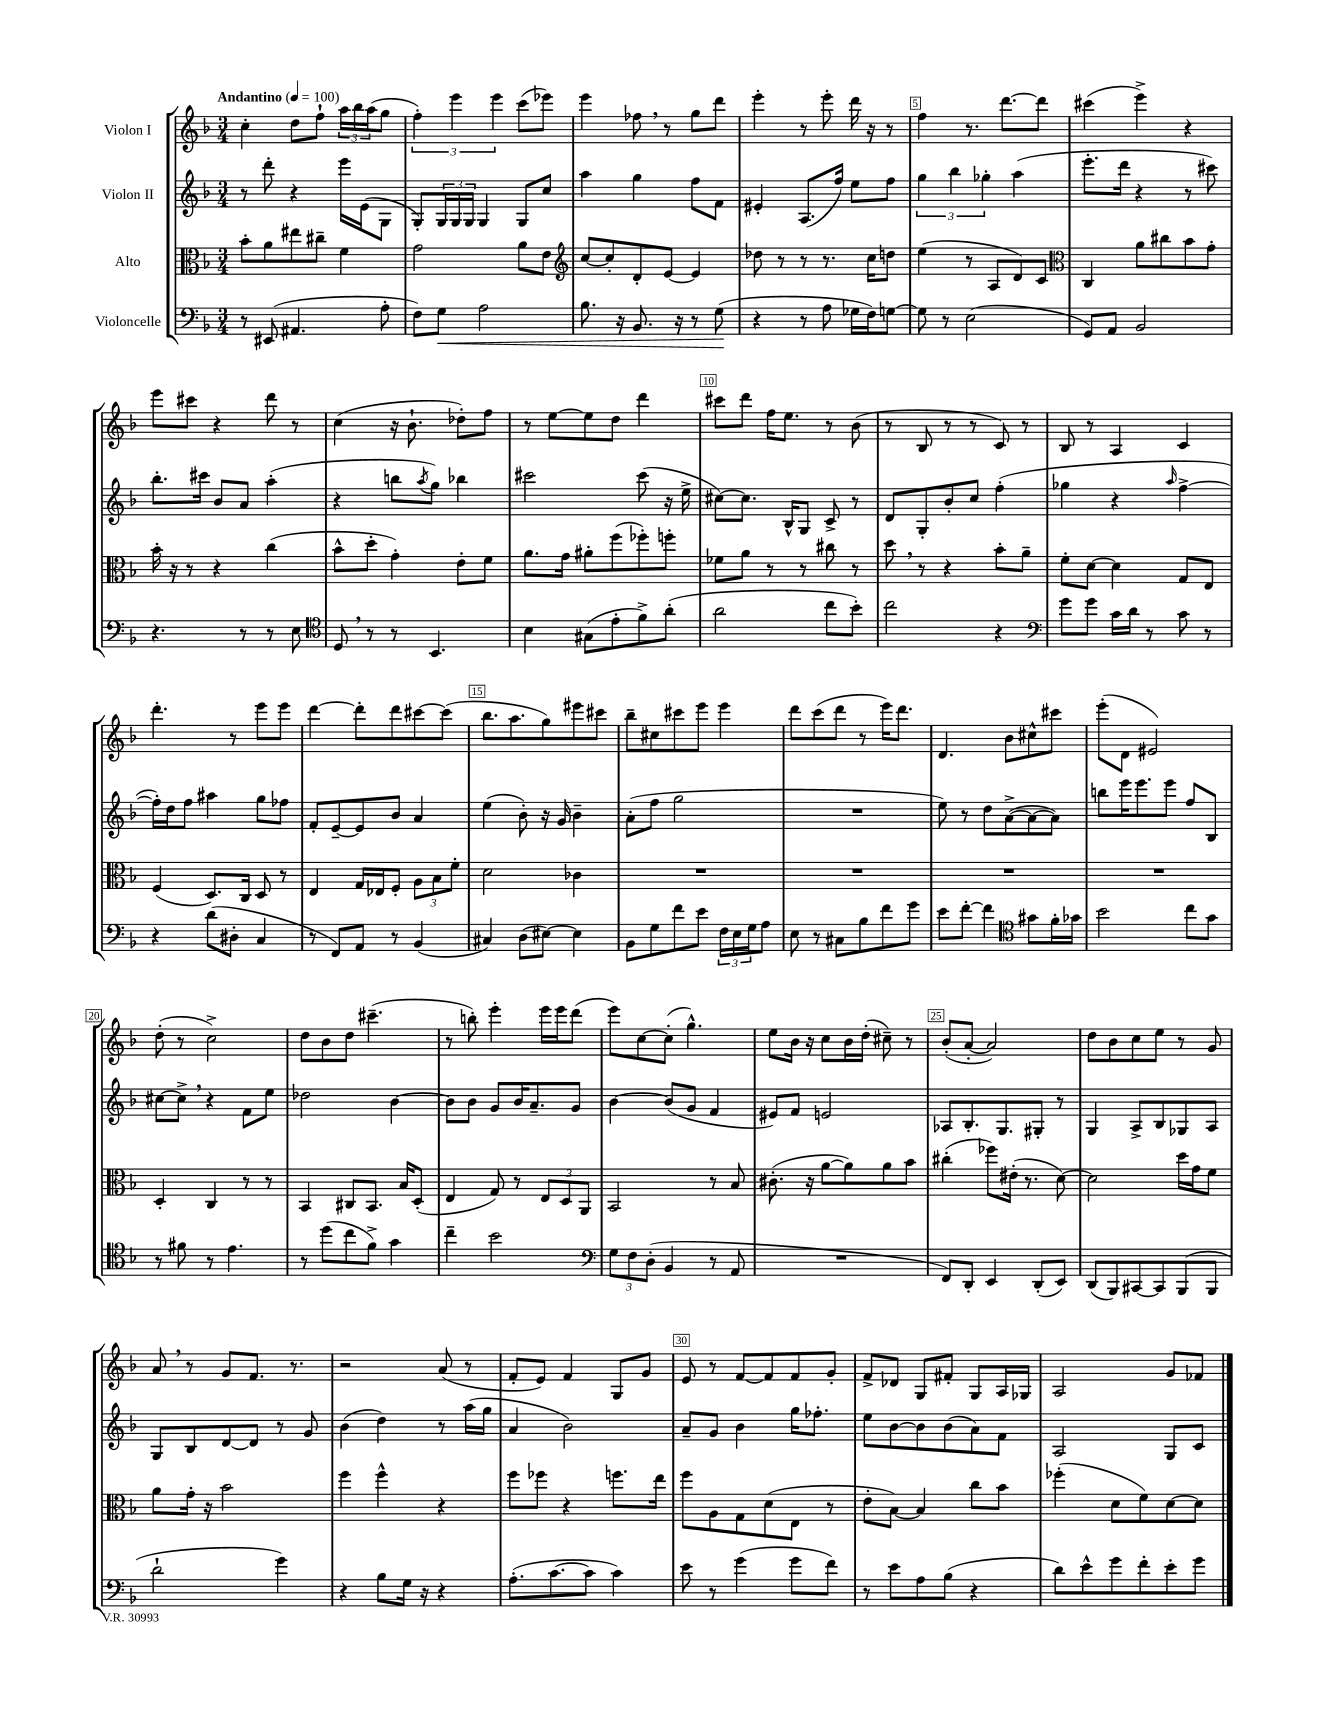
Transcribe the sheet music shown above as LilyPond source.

<<
\new StaffGroup <<
\new Staff = "s0" \with { instrumentName = "Violon I" } {
    \clef treble \key f \major \numericTimeSignature \time 3/4 \tempo "Andantino" 4 = 100
    c''4-. d''8 f''8-! \tuplet 3/2 { a''16 bes''16 a''16( } g''8 |
    \tuplet 3/2 { f''4-.) e'''4 e'''4 } c'''8( ees'''8) |
    e'''4 fes''8 \breathe r8 g''8 d'''8 |
    e'''4-. r8 e'''8-. d'''16 r16 r8 |
    f''4 r8. d'''8.~ d'''8 |
    cis'''4( e'''4->) r4 |
    e'''8 cis'''8 r4 d'''8 r8 |
    c''4( r16 bes'8.-! des''8-.) f''8 |
    r8 e''8~ e''8 d''8 d'''4 |
    cis'''8 d'''8 f''16 e''8. r8 bes'8( |
    r8 bes8 r8 r8 c'8) r8 |
    bes8 r8 a4 c'4 |
    d'''4.-. r8 e'''8 e'''8 |
    d'''4~ d'''8-. d'''8 cis'''8~ cis'''8( |
    bes''8. a''8. g''8) eis'''8 cis'''8 |
    bes''8-- cis''8 cis'''8 e'''8 e'''4 |
    d'''8 c'''8( d'''8 r8 e'''16) d'''8. |
    d'4. bes'8 cis''8-^ cis'''8 |
    e'''8-.( d'8 eis'2) |
    d''8-.( r8 c''2->) |
    d''8 bes'8 d''8 cis'''4.--( |
    r8 b''8-.) e'''4-. e'''16 e'''16 d'''8( |
    e'''8) c''8~ c''8-.( g''4.-^) |
    e''8 bes'16 r16 c''8 bes'16 d''16-.( cis''8--) r8 |
    bes'8-.( a'8~-. a'2) |
    d''8 bes'8 c''8 e''8 r8 g'8 |
    a'8 \breathe r8 g'8 f'8. r8. |
    r2 a'8( r8 |
    f'8-. e'8) f'4 g8 g'8 |
    e'8 r8 f'8~ f'8 f'8 g'8-. |
    f'8-> des'8 g8 fis'8-. g8 a16 ges16 |
    a2 g'8 fes'8 \bar "|." |
}
\new Staff = "s1" \with { instrumentName = "Violon II" } {
    \clef treble \key f \major \numericTimeSignature \time 3/4
    r8 d'''8-. r4 e'''16 e'16( g8 |
    g8-.) \tuplet 3/2 { g16 g16 g16 } g4 g8 c''8 |
    a''4 g''4 f''8 f'8 |
    eis'4-. a8.( f''16) e''8 f''8 |
    \tuplet 3/2 { g''4 bes''4 ges''4-. } a''4( |
    e'''8.-. d'''16 r4 r8 cis'''8) |
    bes''8.-. cis'''16 bes'8 a'8 a''4-.( |
    r4 b''8 \acciaccatura { a''8 } g''8) bes''4 |
    cis'''2 cis'''8( r16 e''16-> |
    cis''8~) cis''8. bes16-^ g8 c'8-> r8 |
    d'8 g8-. bes'8-. c''8 f''4-.( |
    ges''4 r4 \grace { a''16 } f''4~-> |
    f''16-.) d''16 f''8 ais''4 g''8 fes''8 |
    f'8-. e'8~-- e'8 bes'8 a'4 |
    e''4( bes'8-.) r16 g'16 bes'4-- |
    a'8-.( f''8 g''2 |
    R2. |
    e''8) r8 d''8 a'8~->( a'8~ a'8) |
    b''8 e'''16 e'''8. e'''8 f''8 bes8 |
    cis''8~ cis''8-> \breathe r4 f'8 e''8 |
    des''2 bes'4~ |
    bes'8 bes'8 g'8 bes'16 a'8.-- g'8 |
    bes'4~ bes'8( g'8 f'4 |
    eis'8) f'8 e'2 |
    aes8 bes8.-. g8. gis8-. r8 |
    g4 a8-> bes8 ges8 a8 |
    g8 bes8 d'8~ d'8 r8 g'8 |
    bes'4( d''4) r8 a''16( g''16 |
    a'4 bes'2) |
    a'8-- g'8 bes'4 g''16 fes''8.-. |
    e''8 bes'8~ bes'8 bes'8( a'8) f'8 |
    a2 g8 c'8 \bar "|." |
}
\new Staff = "s2" \with { instrumentName = "Alto" } {
    \clef alto \key f \major \numericTimeSignature \time 3/4
    bes'8-. a'8 eis''8 cis''8-- f'4 |
    g'2 a'8 e'8 |
    \clef treble c''8~ c''8-. d'8-. e'8~ e'4 |
    des''8 r8 r8 r8. c''16 d''8 |
    e''4( r8 a8 d'8) c'8 |
    \clef alto c4 a'8 cis''8 bes'8 g'8-. |
    bes'16-. r16 r8 r4 c''4( |
    bes'8-^ d''8-. g'4-.) e'8-. f'8 |
    a'8. g'16 ais'8-. f''8( fes''8-.) f''8-. |
    fes'8 a'8 r8 r8 cis''8 r8 |
    d''8 \breathe r8 r4 bes'8-. a'8-- |
    f'8-. d'8~ d'4 g8 e8 |
    f4( d8.) c16 d8 r8 |
    e4 g16 ees16 f8-. \tuplet 3/2 { a8 bes8 f'8-. } |
    d'2 ces'4 |
    R2. |
    R2. |
    R2. |
    R2. |
    d4-. c4 r8 r8 |
    bes,4 cis8 bes,8. bes16 d8-.( |
    e4 g8) r8 \tuplet 3/2 { e8 d8 a,8 } |
    bes,2 r8 bes8 |
    cis'8.-.( r16 a'8~ a'8) a'8 bes'8 |
    cis''4-.( fes''8) eis'16-.( r8. d'8~) |
    d'2 d''16 g'16 f'8 |
    a'8 g'16-. r16 bes'2 |
    f''4 f''4-^ r4 |
    f''8 fes''8 r4 f''8. e''16 |
    f''8 a8 g8 d'8( e8 r8 |
    e'8-. bes8~) bes4 c''8 bes'8 |
    fes''4-.( d'8 f'8) d'8~ d'8 \bar "|." |
}
\new Staff = "s3" \with { instrumentName = "Violoncelle" } {
    \clef bass \key f \major \numericTimeSignature \time 3/4
    r8 eis,8( ais,4. a8-. |
    f8) g8\< a2 |
    bes8. r16 bes,8. r16 r8 g8\!( |
    r4 r8 a8 ges16 f16) g8~ |
    g8 r8 e2( |
    g,8) a,8 bes,2 |
    r4. r8 r8 e8 |
    \clef tenor d8 \breathe r8 r8 bes,4. |
    bes4 gis8( e'8-. f'8->) a'8-.( |
    a'2 c''8 bes'8-.) |
    c''2 r4 |
    \clef bass g'8 g'8 c'16 d'16 r8 c'8 r8 |
    r4 d'8( dis8-. c4 |
    r8 f,8) a,8 r8 bes,4( |
    cis4) d8( eis8~) eis4 |
    bes,8 g8 f'8 e'8 \tuplet 3/2 { f16 e16 g16 } a8 |
    e8 r8 cis8 bes8 f'8 g'8 |
    e'8 f'8~-. f'4 \clef tenor gis'8 f'16-. ges'16 |
    bes'2 c''8 g'8 |
    r8 fis'8 r8 e'4. |
    r8 d''8( c''8 f'8->) g'4 |
    c''4-- bes'2 |
    \clef bass \tuplet 3/2 { g8 f8 d8-.( } bes,4 r8 a,8 |
    R2. |
    f,8) d,8-. e,4 d,8-.( e,8) |
    d,8( bes,,8) cis,8~ cis,8 bes,,8( bes,,8 |
    d'2-! g'4) |
    r4 bes8 g16 r16 r4 |
    a8.-.( c'8.~ c'8 c'4) |
    e'8 r8 g'4( g'8 f'8) |
    r8 e'8 a8 bes8( r4 |
    d'8) e'8-^ g'8 f'8-. e'8-. g'8 \bar "|." |
}
>>
>>
\layout { \context { \Score \override BarNumber.break-visibility = ##(#f #t #t) barNumberVisibility = #(every-nth-bar-number-visible 5) \override BarNumber.stencil = #(make-stencil-boxer 0.1 0.3 ly:text-interface::print) } }
